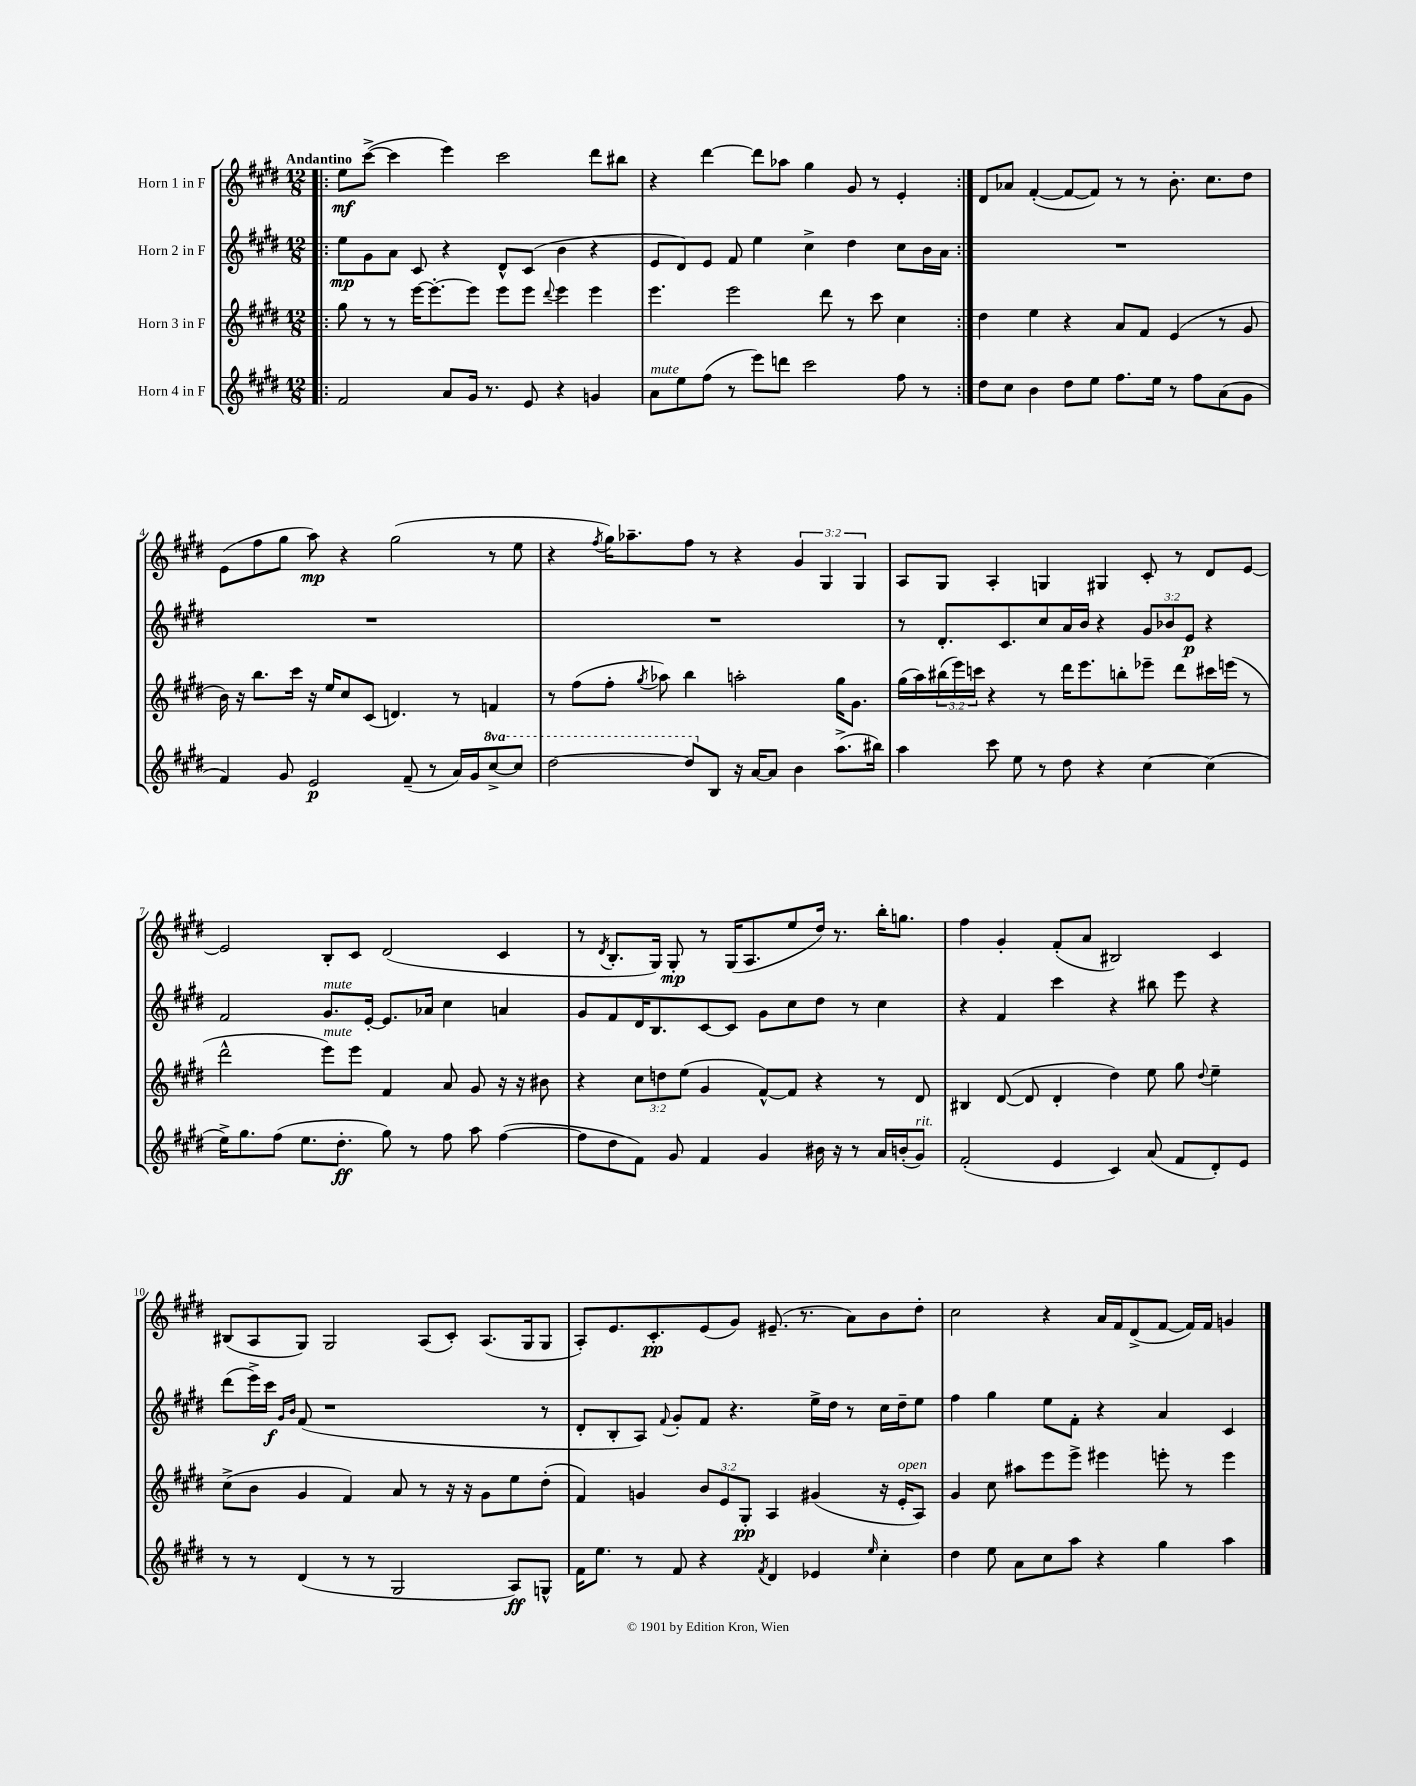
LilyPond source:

<<
\new StaffGroup <<
\new Staff = "s0" \with { instrumentName = "Horn 1 in F" } {
    \clef treble \key e \major \numericTimeSignature \time 12/8 \override Staff.TupletNumber.text = #tuplet-number::calc-fraction-text \tempo "Andantino"
    \repeat volta 2 { \bar ".|:" e''8\mf cis'''8~->( cis'''4 e'''4) cis'''2 dis'''8 bis''8 |
    r4 dis'''4~ dis'''8 aes''8 gis''4 gis'8 r8 e'4-. | }
    dis'8 aes'8 fis'4~-.( fis'8~ fis'8) r8 r8 b'8.-. cis''8. dis''8 |
    e'8( fis''8 gis''8 a''8\mp) r4 gis''2( r8 e''8 |
    r4 \acciaccatura { fis''8 } gis''16) aes''8.-- fis''8 r8 r4 \tuplet 3/2 { gis'4 gis4 gis4 } |
    a8 gis8 a4-. g4 gis4 cis'8-. r8 dis'8 e'8~ |
    e'2 b8-. cis'8 dis'2( cis'4 |
    r8 \acciaccatura { dis'8 } b8.-. gis16) gis8-.\mp r8 gis16( a8. e''8 dis''16) r8. b''16-. g''8. |
    fis''4 gis'4-. fis'8-.( a'8 bis2) cis'4 |
    bis8( a8 gis8) gis2 a8( cis'8-.) a8.( gis16 gis8 |
    a8-.) e'8. cis'8.-.\pp e'8( gis'8) eis'8.--( r8. a'8) b'8 dis''8-. |
    cis''2 r4 a'16 fis'16 dis'8->( fis'8~ fis'16) fis'16 g'4 \bar "|." |
}
\new Staff = "s1" \with { instrumentName = "Horn 2 in F" } {
    \clef treble \key e \major \numericTimeSignature \time 12/8 \override Staff.TupletNumber.text = #tuplet-number::calc-fraction-text
    \repeat volta 2 { \bar ".|:" e''8\mp gis'8 a'8 cis'8 r4 dis'8-^ cis'8( b'4 r4 |
    e'8 dis'8) e'8 fis'8 e''4 cis''4-> dis''4 cis''8 b'16 a'16 | }
    R1. |
    R1. |
    R1. |
    r8 dis'8.-. cis'8. cis''8 a'16 b'16 r4 \tuplet 3/2 { gis'8 bes'8 e'8\p } r4 |
    fis'2 gis'8.^\markup { \italic "mute" } e'16~-. e'8. aes'16 cis''4 a'4 |
    gis'8 fis'8 dis'16 b8. cis'8~ cis'8 gis'8 cis''8 dis''8 r8 cis''4 |
    r4 fis'4 cis'''4 r4 bis''8 e'''8 r4 |
    dis'''8( e'''16->) cis'''16\f \grace { gis'16 b'16 } fis'8( r1 r8 |
    dis'8-. b8-. a8) \appoggiatura { fis'8 } gis'8-. fis'8 r4. e''16-> dis''16 r8 cis''16 dis''16-- e''8 |
    fis''4 gis''4 e''8 fis'8-. r4 a'4 cis'4 \bar "|." |
}
\new Staff = "s2" \with { instrumentName = "Horn 3 in F" } {
    \clef treble \key e \major \numericTimeSignature \time 12/8 \override Staff.TupletNumber.text = #tuplet-number::calc-fraction-text
    \repeat volta 2 { \bar ".|:" gis''8 r8 r8 e'''16~ e'''8.~-. e'''8 e'''8 e'''8 \appoggiatura { dis'''8 } e'''4 e'''4 |
    e'''4. e'''2 dis'''8 r8 cis'''8 cis''4 | }
    dis''4 e''4 r4 a'8 fis'8 e'4( r8 gis'8 |
    b'16) r16 b''8. cis'''16 r16 e''16 cis''8 cis'8( d'4.) r8 f'4 |
    r8 fis''8( fis''8-. \acciaccatura { gis''8 } aes''8) b''4 a''2-. gis''16 gis'8. |
    gis''16( a''16) \tuplet 3/2 { bis''16( e'''16) c'''16 } r4 r8 dis'''16 e'''8. b''8-. ees'''8-- dis'''8 cis'''16 e'''16( r8 |
    dis'''2-^ e'''8^\markup { \italic "mute" }) e'''8 fis'4 a'8 gis'8 r16 r16 bis'8 |
    r4 \tuplet 3/2 { cis''8 d''8 e''8( } gis'4 fis'8~-^) fis'8 r4 r8 dis'8 |
    bis4 dis'8~( dis'8 dis'4-. dis''4) e''8 gis''8 \appoggiatura { dis''8 } e''4-- |
    cis''8->( b'8 gis'4 fis'4) a'8 r8 r16 r16 gis'8 e''8 dis''8-.( |
    fis'4) g'4 \tuplet 3/2 { b'8 e'8 gis8-.\pp } a4 gis'4( r16 e'16-.^\markup { \italic "open" } a8) |
    gis'4 cis''8 ais''8 e'''8 e'''8-> eis'''4 e'''8-. r8 e'''4 \bar "|." |
}
\new Staff = "s3" \with { instrumentName = "Horn 4 in F" } {
    \clef treble \key e \major \numericTimeSignature \time 12/8 \set Staff.ottavationMarkups = #ottavation-simple-ordinals
    \repeat volta 2 { \bar ".|:" fis'2 a'8 gis'16 r8. e'8 r4 g'4 |
    a'8^\markup { \italic "mute" } e''8 fis''8( r8 e'''8) d'''8 cis'''2 fis''8 r8 | }
    dis''8 cis''8 b'4 dis''8 e''8 fis''8. e''16 r8 fis''8 a'8( gis'8 |
    fis'4) gis'8 e'2\p fis'8--( r8 a'16) gis'16 \ottava #1 cis'''8~-> cis'''8 |
    dis'''2~ dis'''8 \ottava #0 b8 r16 a'16~ a'8 b'4 a''8.->( bis''16) |
    a''4 cis'''8 e''8 r8 dis''8 r4 cis''4~ cis''4( |
    e''16->) gis''8. fis''8( e''8. dis''8.-.\ff gis''8) r8 fis''8 a''8 fis''4~( |
    fis''8 dis''8 fis'8) gis'8 fis'4 gis'4 bis'16 r16 r8 a'16 b'16-.( gis'8^\markup { \italic "rit." }) |
    fis'2-.( e'4 cis'4) a'8( fis'8 dis'8-.) e'8 |
    r8 r8 dis'4( r8 r8 gis2 a8\ff) g8-^ |
    fis'16 e''8. r8 fis'8 r4 \acciaccatura { fis'8 } dis'4 ees'4 \grace { e''16 } cis''4-. |
    dis''4 e''8 a'8 cis''8 a''8 r4 gis''4 a''4 \bar "|." |
}
>>
>>
